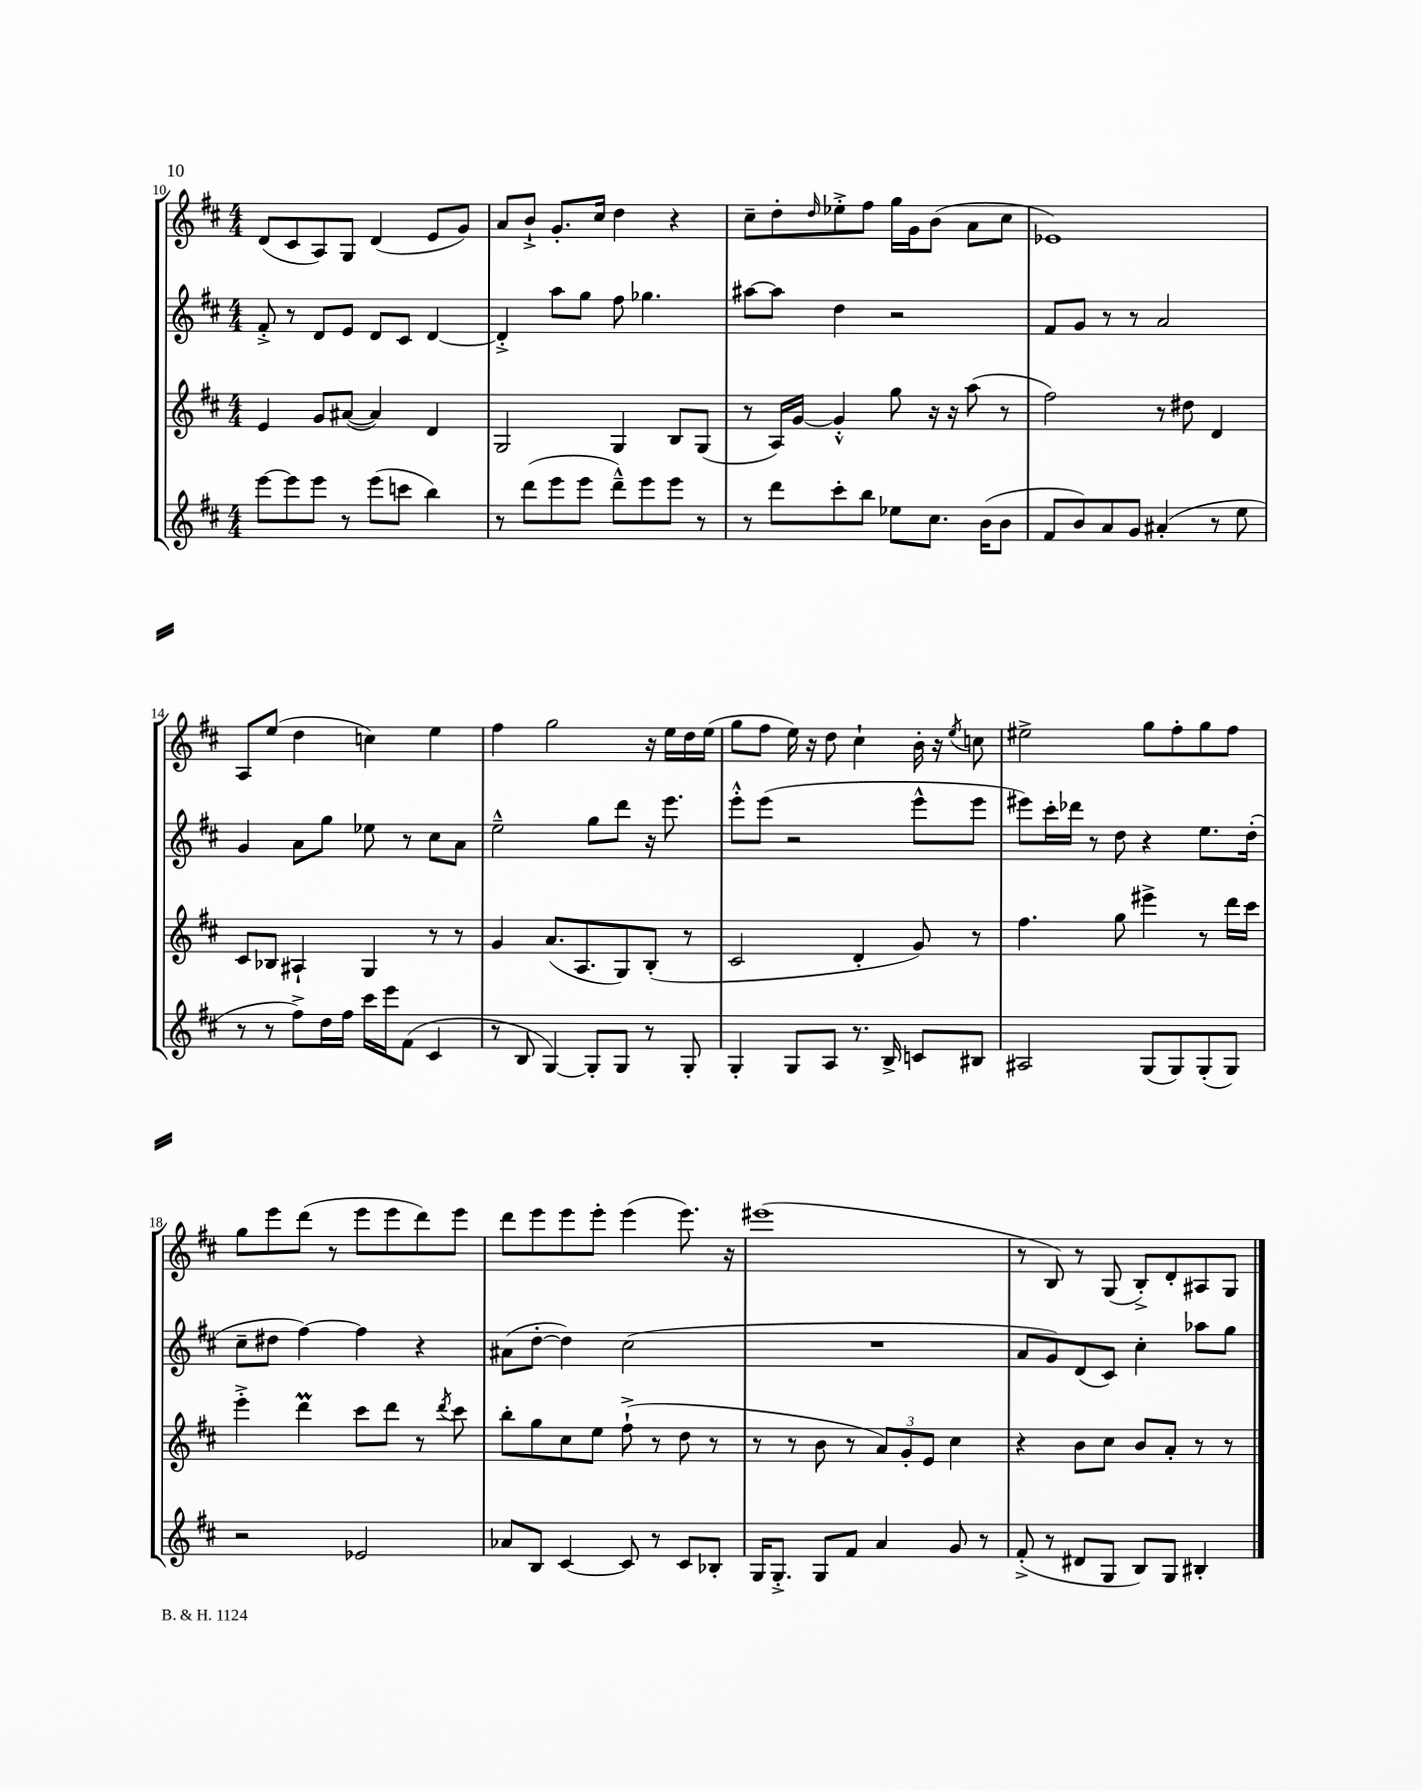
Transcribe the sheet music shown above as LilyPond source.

<<
\new StaffGroup <<
\new Staff = "s0" {
    \clef treble \key d \major \numericTimeSignature \time 4/4
    d'8( cis'8 a8) g8 d'4( e'8 g'8) |
    a'8 b'8-!-> g'8.-. cis''16 d''4 r4 |
    cis''8-- d''8-. \grace { d''16 } ees''8-.-> fis''8 g''16 g'16 b'8( a'8 cis''8 |
    ees'1) |
    a8 e''8( d''4 c''4) e''4 |
    fis''4 g''2 r16 e''16 d''16 e''16( |
    g''8 fis''8 e''16) r16 d''8 cis''4-! b'16-. r16 \acciaccatura { e''8 } c''8 |
    eis''2-> g''8 fis''8-. g''8 fis''8 |
    g''8 e'''8 d'''8( r8 e'''8 e'''8 d'''8) e'''8 |
    d'''8 e'''8 e'''8 e'''8-. e'''4( e'''8.) r16 |
    eis'''1( |
    r8 b8) r8 g8( b8-.->) d'8-. ais8 g8 \bar "|." |
}
\new Staff = "s1" {
    \clef treble \key d \major \numericTimeSignature \time 4/4
    fis'8-.-> r8 d'8 e'8 d'8 cis'8 d'4~ |
    d'4-.-> a''8 g''8 fis''8 ges''4. |
    ais''8~ ais''8 d''4 r2 |
    fis'8 g'8 r8 r8 a'2 |
    g'4 a'8 g''8 ees''8 r8 cis''8 a'8 |
    e''2---^ g''8 d'''8 r16 e'''8. |
    e'''8-.-^ e'''8( r2 e'''8-^ e'''8 |
    eis'''8) cis'''16-. des'''16 r8 d''8 r4 e''8. d''16-.( |
    cis''8-- dis''8 fis''4~) fis''4 r4 |
    ais'8( d''8~-. d''4) cis''2( |
    R1 |
    a'8 g'8) d'8( cis'8) cis''4-. aes''8 g''8 \bar "|." |
}
\new Staff = "s2" {
    \clef treble \key d \major \numericTimeSignature \time 4/4
    e'4 g'8 ais'8~( ais'4) d'4 |
    g2 g4 b8 g8( |
    r8 a16) g'16~ g'4-.-^ g''8 r16 r16 a''8( r8 |
    fis''2) r8 dis''8 d'4 |
    cis'8 bes8 ais4-! g4 r8 r8 |
    g'4 a'8.( a8. g8) b8-.( r8 |
    cis'2 d'4-. g'8) r8 |
    fis''4. g''8 eis'''4-> r8 d'''16 cis'''16 |
    e'''4-.-> d'''4\prall cis'''8 d'''8 r8 \acciaccatura { d'''8 } cis'''8 |
    b''8-. g''8 cis''8 e''8 fis''8-!->( r8 d''8 r8 |
    r8 r8 b'8 r8 \tuplet 3/2 { a'8) g'8-. e'8 } cis''4 |
    r4 b'8 cis''8 b'8 a'8-. r8 r8 \bar "|." |
}
\new Staff = "s3" {
    \clef treble \key d \major \numericTimeSignature \time 4/4
    e'''8~ e'''8 e'''8 r8 e'''8( c'''8 b''4) |
    r8 d'''8( e'''8 e'''8 d'''8---^) e'''8 e'''8 r8 |
    r8 d'''8 cis'''8-. b''8 ees''8 cis''8. b'16( b'8 |
    fis'8 b'8) a'8 g'8 ais'4-.( r8 e''8 |
    r8 r8 fis''8->) d''16 fis''16 cis'''16 e'''16 fis'8( cis'4 |
    r8 b8 g4~) g8-. g8 r8 g8-. |
    g4-. g8 a8 r8. b16-> c'8 bis8 |
    ais2 g8( g8) g8-.( g8) |
    r2 ees'2 |
    aes'8 b8 cis'4~ cis'8 r8 cis'8 bes8-. |
    g16 g8.-.-> g8 fis'8 a'4 g'8 r8 |
    fis'8-.->( r8 dis'8 g8 b8) g8 bis4-. \bar "|." |
}
>>
>>
\layout { \context { \Score currentBarNumber = #10 } }
